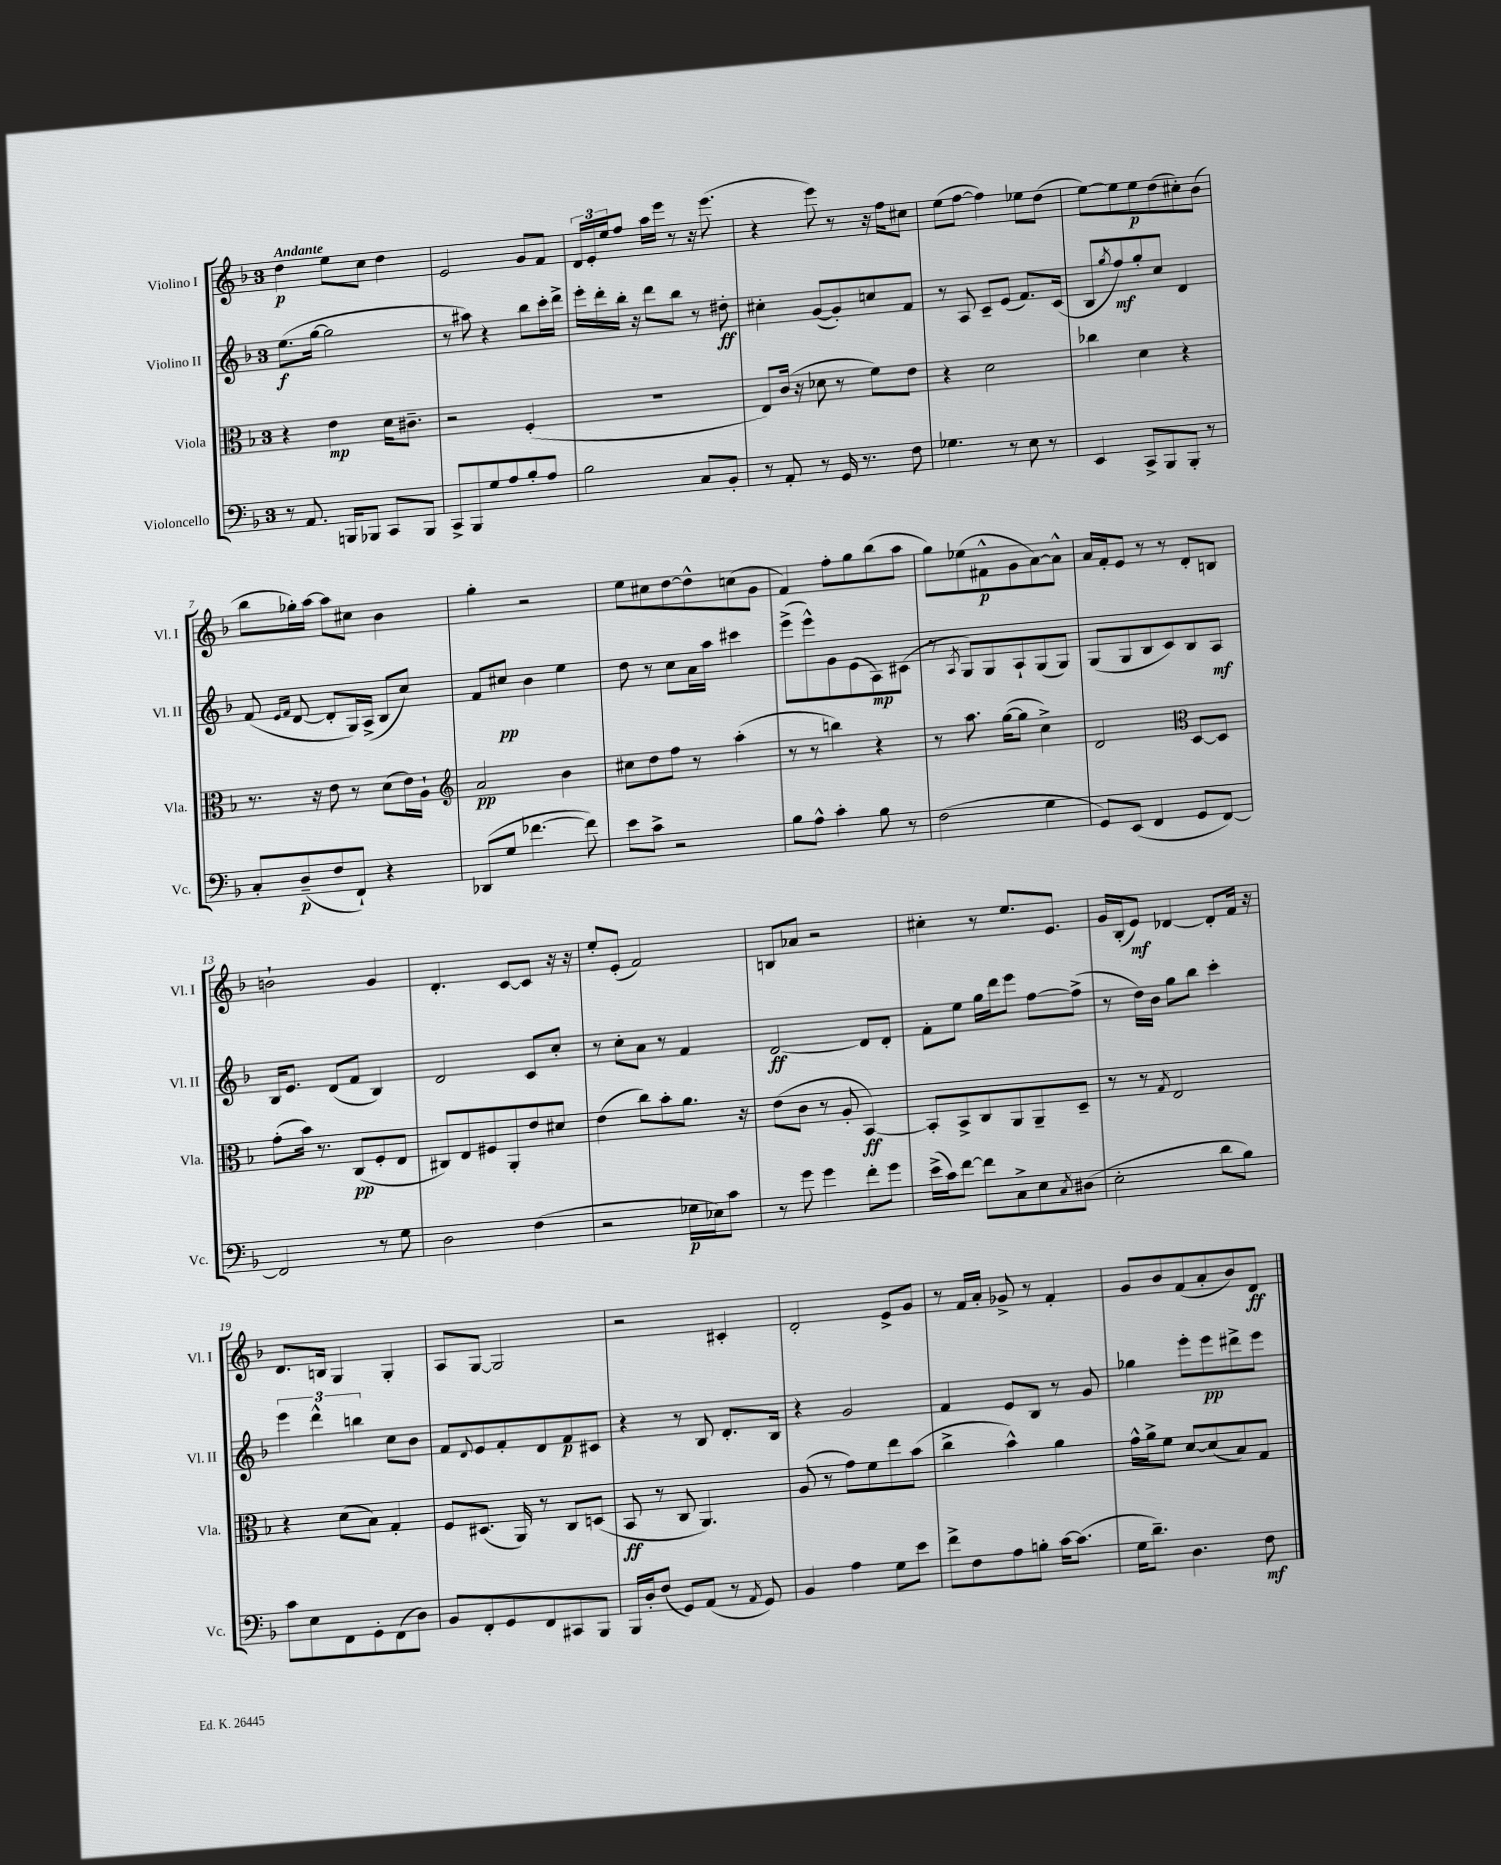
<<
\new StaffGroup <<
\new Staff = "s0" \with { instrumentName = "Violino I" shortInstrumentName = "Vl. I" } {
    \clef treble \key f \major \once \override Staff.TimeSignature.style = #'single-digit \time 3/4 \tempo "Andante"
    d''4\p e''8 c''8 d''4 |
    e'2 g'8 f'8 |
    \tuplet 3/2 { d'16 e'16-. e''16 } f''8 a''16 e'''16 r8 r16 e'''8.( |
    r4 e'''8) r8 r16 f''16 cis''8 |
    e''8( f''8~ f''4) ees''8 d''8( |
    e''8~) e''8 e''8\p d''8( cis''8-.) bes'8( |
    bes''8 ges''16-.) a''16~ a''8 cis''8 bes'4 |
    g''4-. r2 |
    e''8 cis''8 d''8~ d''8-^ c''8( g'8 |
    f'4) f''8-. g''8 bes''8( a''8 |
    g''8) ees''8( fis'8-^\p g'8 a'8~) a'8-^ |
    a'16 f'16-. e'8 r8 r8 d'8-. b8 |
    b'2-! g'4 |
    d'4.-. c'8~ c'8 r16 r16 |
    e''8-. e'8-.( f'2) |
    b8 aes'8 r2 |
    cis''4-. r8 e''8. e'8. |
    g'16 bes16-.( e'8\mf) des'4~ des'8-. f'16 r16 |
    d'8. b16 g4 g4-. |
    a8 g8~ g2 |
    r2 cis'4-. |
    d'2-. e'8-> g'8 |
    r8 f'16 a'16-. ges'8-> r8 f'4-. |
    g'8 bes'8 f'8( a'8-. bes'8) d'8\ff \bar "|." |
}
\new Staff = "s1" \with { instrumentName = "Violino II" shortInstrumentName = "Vl. II" } {
    \clef treble \key f \major \once \override Staff.TimeSignature.style = #'single-digit \time 3/4
    e''8.\f( g''16~ g''2 |
    r8 ais''8) r4 bes''8 c'''16-. d'''16-> |
    e'''16-. d'''16-. bes''16-. r16 d'''8 bes''8 r8 dis''8-.\ff |
    cis''4-. g'8~( g'8-.) c''8 f'8 |
    r8 a8 c'8-- e'8( f'8.) c'16( |
    bes8 \acciaccatura { g''8 } f''8\mf) g''8-. c''8 d'4 |
    f'8( \grace { e'16 f'16 } d'8~ d'8-. g16) a16->( bes8 c''8) |
    f'8 cis''8\pp bes'4 e''4 |
    d''8 r8 c''8 a'16 a''16 cis'''4 |
    e'''8->( e'''8-^) g'8 e'8( a8\mp) cis'8( |
    r8 \acciaccatura { a8 } g8) g8 a8-! g8( g8) |
    g8( g8 bes8 c'8) bes8 a8\mf |
    bes16 e'8. d'8( f'8 bes4) |
    d'2 c'8 c''8-. |
    r8 c''8-. a'8 r8 f'4 |
    d'2~\ff d'8 d'8-. |
    f'8-. e''8 g''16 d'''16 e'''8 f''8~ f''8->( |
    r8 d''16) bes'16 g''8 bes''8 c'''4-. |
    \tuplet 3/2 { e'''4 d'''4-^ b''4 } c''8 bes'8 |
    f'8 \appoggiatura { d'8 } e'8 f'8-. d'8 f'8\p cis'8 |
    r4 r8 bes8 d'8.-. bes16 |
    r4 g'2 |
    f'4 e'8 bes8 r8 g'8 |
    ges''4 e'''8-. e'''8\pp dis'''8-> e'''8 \bar "|." |
}
\new Staff = "s2" \with { instrumentName = "Viola" shortInstrumentName = "Vla." } {
    \clef alto \key f \major \once \override Staff.TimeSignature.style = #'single-digit \time 3/4
    r4 e'4\mp d'16 cis'8.-- |
    r2 f4-.( |
    R2. |
    e8) c'16( r16 des'8 r8 f'8) e'8 |
    r4 d'2 |
    ces''4 d'4 r4 |
    r8. r16 e'8 r8 d'8( e'16) a16-! |
    \clef treble a'2\pp bes'4 |
    cis''8 d''8 f''8 r8 a''4-.( |
    r8 r8 b''4) r4 |
    r8 a''8. g''16~( g''8 c''4->) |
    d'2 \clef alto d8~ d8 |
    g'8-.( bes'16) r8. c8\pp( f8-. e8 |
    cis8) e8 fis8 a,8-. e'8 dis'8 |
    e'4( c''8) bes'8-. a'8. r16 |
    e'8( c'8 r8 a8-. bes,4~\ff) |
    bes,8-. bes,8-> c8 a,8 a,8-- d8-- |
    r8 r8 \acciaccatura { g8 } e2 |
    r4 d'8( bes8) g4-. |
    f8 dis8.( a,16) r8 c8 d8( |
    bes,8\ff r8 c8 a,4.) |
    a8( r8 g'8) f'8 e''8 bes'8( |
    c''4-> bes'4-^) a'4 |
    g'16-^ a'16-> f'8 d'8~ d'8( bes8) g8 \bar "|." |
}
\new Staff = "s3" \with { instrumentName = "Violoncello" shortInstrumentName = "Vc." } {
    \clef bass \key f \major \once \override Staff.TimeSignature.style = #'single-digit \time 3/4
    r8 a,8. b,,16 bes,,8 c,8 bes,,8 |
    c,8-> bes,,8 g8 a8 bes8-. a8 |
    bes2 c8 bes,8-. |
    r8 a,8-. r8 g,16 r8. f8 |
    ges4. r8 e8 r8 |
    e,4 c,8-> bes,,8 bes,,8-. r8 |
    c8-. d8--\p( f8 f,8-!) r4 |
    des,8( g8 fes'4.~ fes'8) |
    e'8 c'8-> r2 |
    bes8 a8-^ c'4-. bes8 r8 |
    f2( g4 |
    g,8) e,8( f,4 g,8 f,8~) |
    f,2 r8 g8 |
    d2 f4( |
    r2 ges16\p ees16) c'8 |
    r8 g'8 g'4 f'8-. g'8 |
    e'16->( c'16) f'8~ f'8 c8-> e8 \acciaccatura { c8 } dis8( |
    e2-. d'8 bes8) |
    c'8 e8 f,8 g,8-. f,8( d8) |
    bes,8 f,8-. g,8 f,8 cis,8 bes,,8 |
    bes,,16 d16-. f8( g,8) a,8( r8 \acciaccatura { a,8 } g,8) |
    bes,4 a4 g8 e'8 |
    f'8-> f8 a8 b8-. c'16~ c'8.( |
    g16 d'8.--) d4. f8\mf \bar "|." |
}
>>
>>
